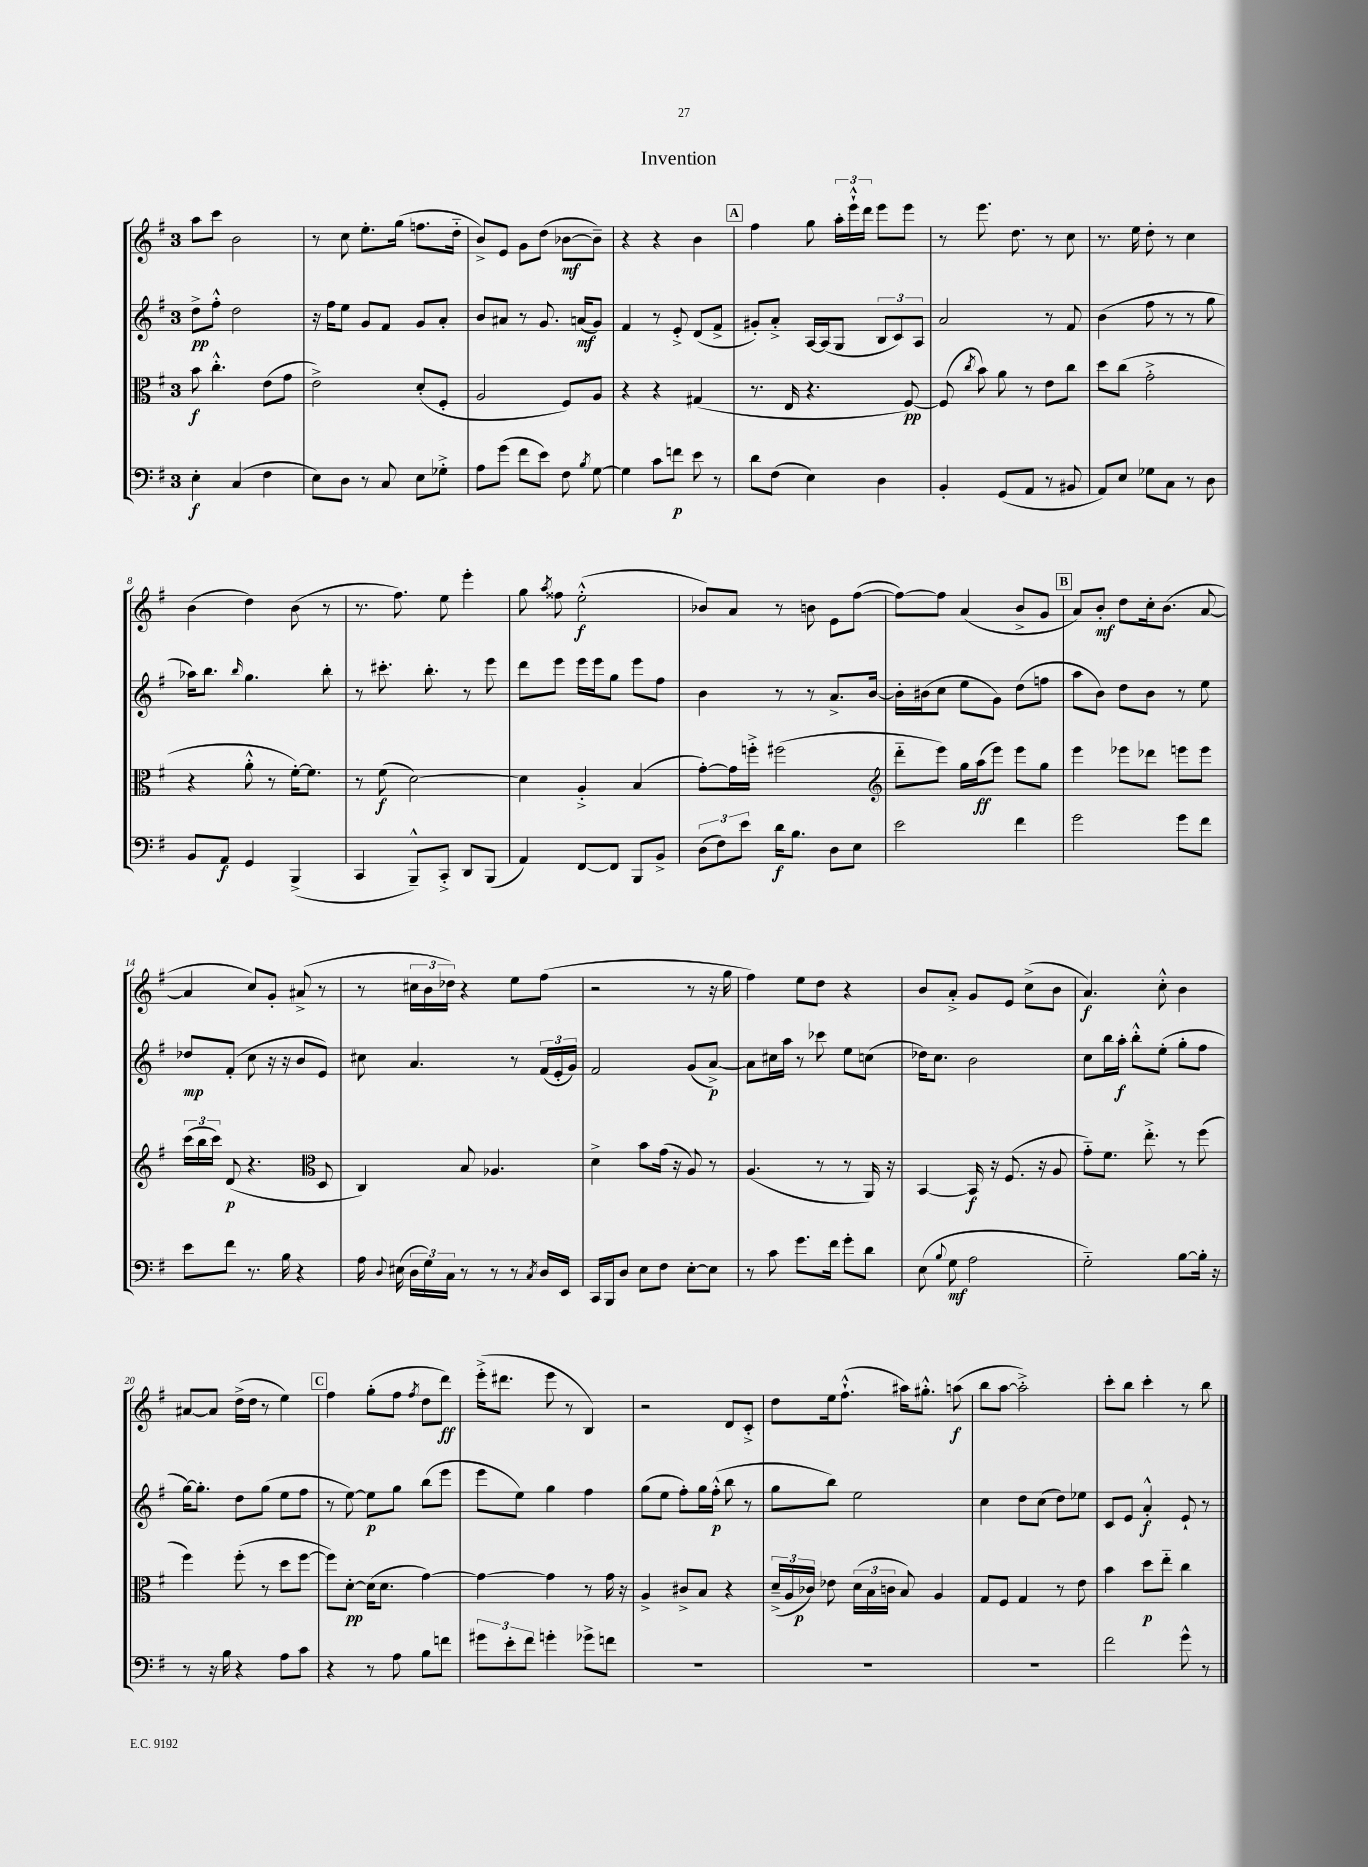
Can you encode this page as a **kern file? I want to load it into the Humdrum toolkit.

**kern	**kern	**kern	**kern
*staff4	*staff3	*staff2	*staff1
*clefF4	*clefC3	*clefG2	*clefG2
*k[f#]	*k[f#]	*k[f#]	*k[f#]
*M3/4	*M3/4	*M3/4	*M3/4
4E'	8b	8dd^	8aa
.	4.cc'^^	8ff#'^^	8ccc
(4C	.	2dd	2b
4F#	(8e	.	.
.	8g	.	.
=	=	=	=
8E)	2e^)	16r	8r
.	.	16ff#	.
8D	.	8ee	8cc
8r	.	8g	8.ee'
8C	.	8f#	.
.	.	.	(16gg
8E	(8d'	8g	8.ff
8G-'^	8F#'	8a'	.
.	.	.	16dd'~
=	=	=	=
8A	2A	8b	8b^)
(8g	.	8a#	8e
8f#	.	8r	8g
8e)	.	8.g	(8dd
8F#	8F#)	.	[8b-
.	.	(16a	.
8qB	.	.	.
[8G	8A	8g)	8b-~])
=	=	=	=
4G]	4r	4f#	4r
8c	4r	8r	4r
8f	.	8e'^	.
8e	(4G#	(8d	4b
8r	.	8f#^	.
=	=	=	=
8d	8.r	8g#')	4ff#
(8F#	.	8a'^	.
.	16E	.	.
4E)	4.r	[16A	8gg
.	.	(16A]	.
.	.	8G	24aa'
.	.	.	24eee`^^
.	.	.	24ddd
4D	.	12B	8eee
.	.	12c)	.
.	[8F#)	.	8eee
.	.	12A	.
=	=	=	=
4BB'	(8F#]	2a	8r
.	8qcc	.	.
.	8b)	.	8.eee
(8GG	8a	.	.
.	.	.	8.dd
8AA	8r	.	.
8r	8e	8r	8r
8BB#	8cc	8f#	8cc
=	=	=	=
8AA)	8dd	(4b	8.r
8E	(8cc	.	.
.	.	.	16ee
8G-	2g'^	8ff#	8dd'
8C	.	8r	8r
8r	.	8r	4cc
8D	.	8gg	.
=	=	=	=
8BB	4r	16aa-)	(4b
.	.	8.bb	.
8AA	.	.	.
.	.	16qqbb	.
4GG	8a'^^	4.gg	4dd)
.	8r	.	.
(4BBB^	[16f#')	.	(8b
.	8.f#]	.	.
.	.	8bb'	8r
=	=	=	=
4CC	8r	8r	8.r
.	(8f#	8.ccc#'	.
.	.	.	8.ff#)
8BBB~^^)	[2d)	.	.
.	.	8.bb'	.
8CC'^	.	.	8ee
8DD	.	8r	4eee'
(8BBB	.	8eee	.
=	=	=	=
4AA)	4d]	8ddd	8gg
.	.	.	8qaa
.	.	8eee	8ff##
[8FF#	4A'^	16eee	(2ee'^^
.	.	16eee	.
8FF#]	.	8gg	.
8BBB	(4B	8eee	.
8BB^	.	8ff#	.
=	=	=	=
(12D	[8g')	4b	8b-)
12F#)	.	.	.
.	16g]	.	8a
12e	.	.	.
.	16ff'^	.	.
16d	(2ff#	8r	8r
8.B	.	.	.
.	.	8r	8b
8D	.	8.a^	8e
8E	.	.	([8ff#
.	.	[16b	.
=	=	=	=
*	*clefG2	*	*
2e	8ddd'~	16b']	8ff#_)
.	.	(16b#	.
.	8eee)	8cc	8ff#]
.	16gg	8ee	(4a
.	(16aa	.	.
.	8eee)	8g)	.
4f#	8eee	(8dd	8b^
.	8gg	8ff	8g
=	=	=	=
2g	4eee	8aa	8a)
.	.	8b)	8b'
.	8eee-	8dd	8dd
.	8ddd-	8b	16cc'
.	.	.	(8.b
8g	8eee	8r	.
8f#	8eee	8ee	[8a
=	=	=	=
8e	(24ccc	8dd-	4a]
.	24bb	.	.
.	24ccc)	.	.
8f#	(8d	(8f#'	.
8.r	4.r	8cc	8cc)
.	.	16r	8g'
16B	.	16r	.
4r	.	8b	(8a#^
*	*clefC3	*	*
.	8D	8e)	8r
=	=	=	=
16A	4C)	8cc#	8r
8qqD	.	.	.
(16E#	.	.	.
24D	.	4.a	24cc#
24G)	.	.	24b
24C	.	.	24dd-)
8r	8B	.	4r
8r	4.A-	.	.
8r	.	8r	8ee
8qC	.	.	.
16D	.	(24f#	(8ff#
.	.	24e'	.
16EE	.	.	.
.	.	24g)	.
=	=	=	=
16CC	4d^	2f#	2r
16BBB	.	.	.
8D	.	.	.
8E	8b	.	.
8F#	(16g	.	.
.	16r	.	.
[8E'	8A)	(8g	8r
8E]	8r	[8a^)	16r
.	.	.	16gg
=	=	=	=
8r	(4.A	8a]	4ff#)
8c	.	16cc#	.
.	.	16aa	.
8.g	.	8r	8ee
.	8r	8ccc-	8dd
16f#	.	.	.
8g'	8r	8ee	4r
8d	16AA)	(8cc	.
.	16r	.	.
=	=	=	=
(8E	[4BB	16dd-)	8b
.	.	8.cc	.
8qqB	.	.	.
8G	.	.	8a'^
2A	16BB]	2b	8g
.	16r	.	.
.	(8.F#	.	8e
.	.	.	(8cc^
.	16r	.	.
.	8A	.	8b
=	=	=	=
2G'~)	8g'~)	8cc	4.a)
.	8.f#	16bb	.
.	.	16aa'	.
.	.	8bb'^^	.
.	8.ee'^	.	.
.	.	(8ee'	8cc'^^
[8B	8r	8gg'	4b
16B']	(8ff#	8ff#	.
16r	.	.	.
=	=	=	=
8r	4ff#)	[16gg)	[8a#
.	.	8.gg']	.
16r	.	.	8a#]
16B	.	.	.
4r	(8ff#'	8dd	(16dd^
.	.	.	16dd
.	8r	(8gg	8r
8A	8dd	8ee	4ee)
8c	[8ff#	8ff#	.
=	=	=	=
4r	8ff#])	8r	4ff#
.	[8d'	[8ee)	.
8r	(16d]	8ee]	(8gg'
.	8.d	.	.
8A	.	8gg	8ff#
.	.	.	8qff#
8B	[4g)	(8bb	8dd
8f	.	8eee	8ddd)
=	=	=	=
12g#	4g_	8eee	(16eee'^
.	.	.	8.ddd#
12e'	.	.	.
.	.	8ee)	.
12f#	.	.	.
4g'	4g]	4gg	8eee
.	.	.	8r
8g-^	8r	4ff#	4B)
8f	16g	.	.
.	16r	.	.
=	=	=	=
2.r	4A^	(8gg	2r
.	.	8ee	.
.	8c#^	8ff#')	.
.	8B	16gg	.
.	.	(16ff#'^^	.
.	4r	8bb	8d
.	.	8r	8c'^
=	=	=	=
2.r	(24d~^	8gg	8dd
.	24A	.	.
.	24c-)	.	.
.	8e-	8bb)	16ee
.	.	.	(8.ff#`^^
.	(24d	2ee	.
.	24B	.	.
.	24c	.	.
.	8B)	.	16aa#)
.	.	.	8.gg#'^^
.	4A	.	.
.	.	.	(8aa
=	=	=	=
2.r	8G	4cc	8bb
.	8F#	.	[8aa
.	4G	8dd	2aa'^])
.	.	(8cc	.
.	8r	8dd)	.
.	8e	8ee-	.
=	=	=	=
2f#	4b	8c	8ccc'
.	.	8e	8bb
.	8dd	4a'^^	4ccc'
.	8ee'~	.	.
8g^^	4cc	8e`	8r
8r	.	8r	8bb
==	==	==	==
*-	*-	*-	*-
